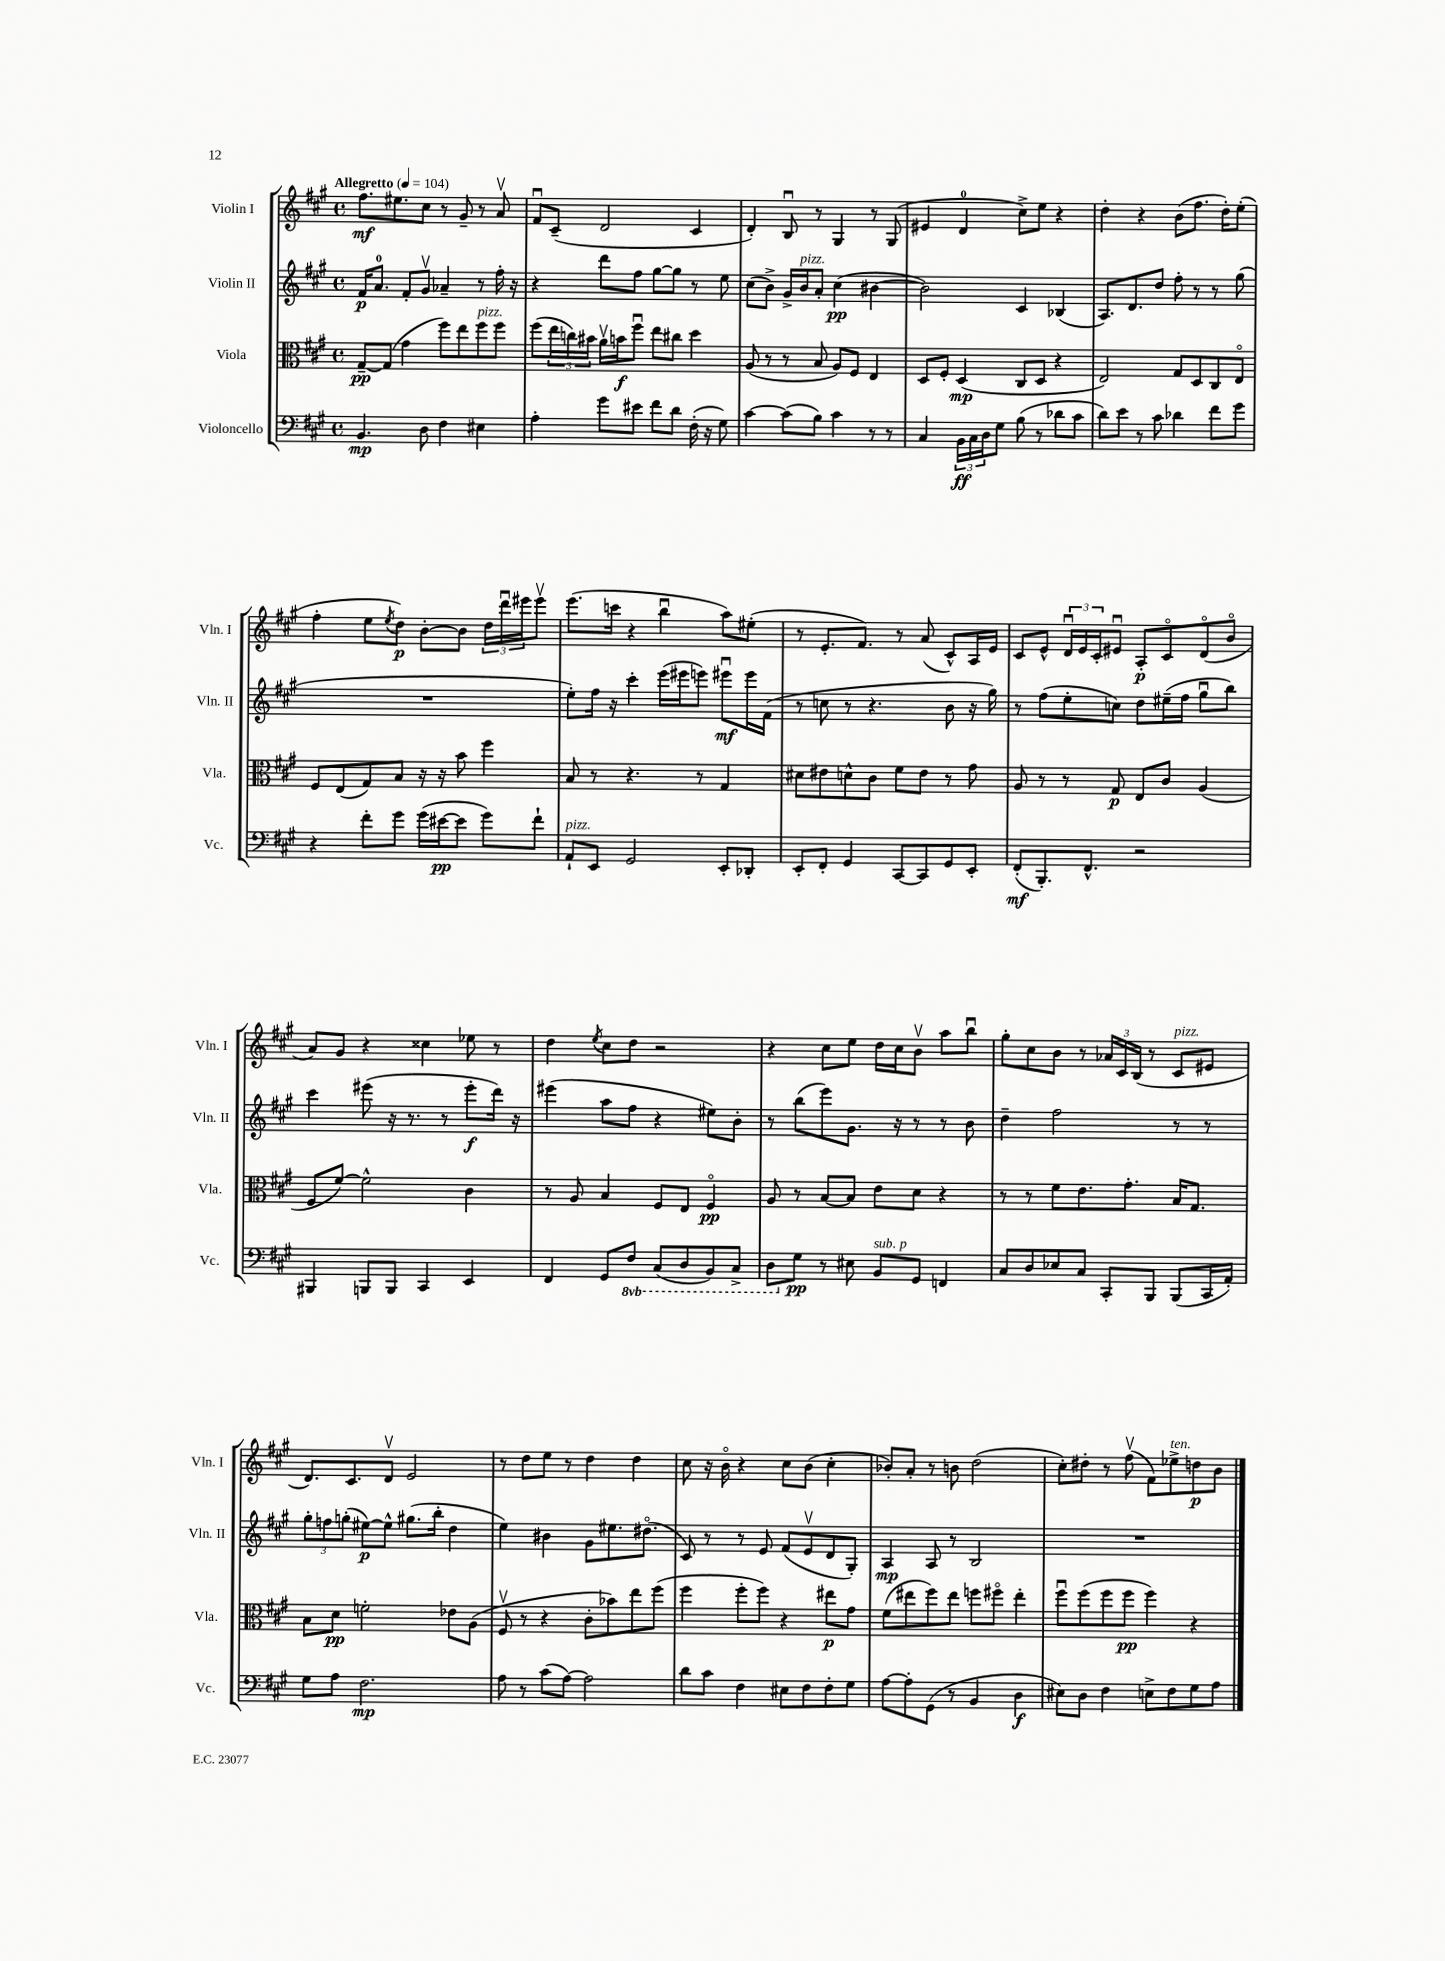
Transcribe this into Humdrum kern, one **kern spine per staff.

**kern	**kern	**kern	**kern
*staff4	*staff3	*staff2	*staff1
*clefF4	*clefC3	*clefG2	*clefG2
*k[f#c#g#]	*k[f#c#g#]	*k[f#c#g#]	*k[f#c#g#]
*M4/4	*M4/4	*M4/4	*M4/4
*met(c)	*met(c)	*met(c)	*met(c)
*MM104	*MM104	*MM104	*MM104
4.BB	[8G#~	16f#	8.ff#
.	.	8.a	.
.	(8G#]	.	.
.	.	.	8.ee#
.	4g#	8f#'	.
8D	.	8g#v	8cc#
4F#	8ff#)	4a-~	8r
.	8ee	.	8g#~
4E#	8ff#	8r	8r
.	8ff#	16ff#'	8av
.	.	16r	.
=	=	=	=
4A'	(8ff#	4r	8f#u
.	24ee	.	(8c#~
.	24cc)	.	.
.	24b#	.	.
8g#	16av	8ddd	2d
.	16b	.	.
8e#	8ff#u	8ff#	.
8f#	8ee	[8gg#	.
8d	8cc#	8gg#]	.
(16F#'	4dd	8r	4c#
16r	.	.	.
8G#)	.	8ee	.
=	=	=	=
[4c#	(8A	(8cc#	4d')
.	8r	8b^)	.
(8c#]	8r	16g#^	8Bu
.	.	16b	.
8B)	8B	8a'	8r
4c#	8A)	(4cc#	4G#
.	8F#	.	.
8r	4E	[4b#	8r
8r	.	.	(8G#
=	=	=	=
4C#	8D	2b#])	4e#
.	8F#'	.	.
24BB	(4D	.	4d
24C#	.	.	.
24D	.	.	.
8G#	.	.	.
(8B	8C#	4c#	8cc#^)
8r	8D	.	8ee
8d-	4r	(4B-	4r
8c#	.	.	.
=	=	=	=
8d)	2E)	8.A)	4dd'
8e	.	.	.
.	.	8.d	.
8r	.	.	4r
8c#	.	8dd	.
4d-	8G#	8ff#'	(8b
.	8D	8r	8.ff#
8f#	8C#	8r	.
.	.	.	16dd')
8g#	8Eo	(8gg#	(8ee'
=	=	=	=
4r	8F#	1r	4ff#'
.	(8E	.	.
8f#'	8G#)	.	8ee
.	.	.	8qee
8g#	8B	.	8dd)
(16g#	16r	.	[8b'
[16e#	16r	.	.
8e#]	8b	.	8b]
8g#)	4ff#	.	24dd
.	.	.	24dddu
.	.	.	24eee#
8f#`	.	.	8eee#v
=	=	=	=
8AA`	8B	8ee')	(8.eee
8EE	8r	16ff#	.
.	.	16r	16ccc
2GG#	4.r	4ccc#'	4r
.	.	(16eee	4bbu
.	.	16eee#	.
.	8r	8eee)	.
8EE'	4G#	8eee#u	8aa)
8DD-'	.	16eee#	(8ee#'
.	.	(16f#	.
=	=	=	=
8EE'	8d#	8r	8r
8FF#'	8e#	8cc	8.e'
4GG#	8d^^	8r	.
.	.	.	8.f#)
.	8c#	4.r	.
[8CC#	8f#	.	8r
8CC#]	8e#	.	(8a
8GG#	8r	8b	8c#^^)
8EE'	8g#	16r	16A
.	.	16gg#)	16e
=	=	=	=
(8FF#'	8A	8r	8c#
8.BBB')	8r	(8ff#	8e^^
.	8r	8ee'	24du
.	.	.	24e
8.FF#^^	.	.	.
.	.	.	24c#'
.	8G#	8cc)	8e#u
2r	8E	8dd	8A'
.	8c#	(16ee#~	8c#o
.	.	16ff#	.
.	(4A	8gg#u	(8do
.	.	8bb)	8bo
=	=	=	=
4BBB#	8F#	4ccc#	8a)
.	[8f#)	.	8g#
8BBB	2f#^^]	(8eee#	4r
8BBB	.	16r	.
.	.	8.r	.
4CC#	.	.	4cc##
.	.	8r	.
4EE	4c#	8eee#'	8ee-
.	.	16ddd)	8r
.	.	16r	.
=	=	=	=
4FF#	8r	(4eee#	4dd
.	8A	.	.
.	.	.	8qee
8GG#	4B	8aa	8cc#
8FF#	.	8ff#	8dd
(8CC#	8F#	4r	2r
8DD	8E	.	.
8BBB)	4F#o	8ee#)	.
8CC#^	.	8b'	.
=	=	=	=
8DD	8A	8r	4r
8G#	8r	(8bb	.
8r	[8B	8eee)	8cc#
8E#	8B]	8.g#	8ee
8BB	8e	.	16dd
.	.	16r	16cc#
8GG#	8d	8r	8bv
4FF	4r	8r	8aa
.	.	8b	8bbu
=	=	=	=
8C#	8r	4dd~	8gg#'
8D	8r	.	8cc#
8E-	8f#	2ff#	8b
8C#	8.e	.	8r
8CC#'	.	.	24a-
.	.	.	24c#
.	8.g#'	.	.
.	.	.	(24B
8BBB	.	.	8r
(8BBB	16B	8r	8c#
.	8.G#	.	.
16CC#	.	8r	8e#
16AA')	.	.	.
=	=	=	=
8G#	8B	12gg#'	8.d)
.	.	12ff	.
8A	8d	.	.
.	.	(12gg'	.
.	.	.	8.c#
2.F#	2f'	[8ee#)	.
.	.	8ee#^^]	8dv
.	.	(8.gg#	2e
.	.	16bb'	.
.	8e-	4dd	.
.	(8A	.	.
=	=	=	=
8A	8F#v	4ee)	8r
8r	8r	.	8dd
(8c#	4r	4b#	8ee
[8A)	.	.	8r
2A]	8c#'	8g#	4dd
.	8b-)	8.ee#	.
.	8ee	.	4dd
.	.	(8.dd#o	.
.	(8ff#	.	.
=	=	=	=
8d	4ff#	8c#)	8cc#
8c#	.	8r	16r
.	.	.	16bo
4F#	8ff#'	8r	4r
.	8ff#)	8e	.
8E#	4r	(8f#	8cc#
8F#	.	8ev	(8b
8F#'	8ee#	8d	4cc#'
8G#	8g#	8G#')	.
=	=	=	=
[8A	(8f#	4A	8b-')
8A']	8ee#	.	8a'
(8GG#	8ff#)	8A	8r
8r	8ee#	8r	8b
4BB	8ff	2B	(2dd
.	8ff#o	.	.
4D	4ee#'	.	.
=	=	=	=
8E#)	8ff#u	1r	8cc#')
8D	(8ff#	.	8dd#'
4F#	8ff#	.	8r
.	8ff#	.	(8ff#v
8E^	4ff#)	.	8f#)
8F#	.	.	8ee-^
8G#	4r	.	8dd
8A	.	.	8b
==	==	==	==
*-	*-	*-	*-
